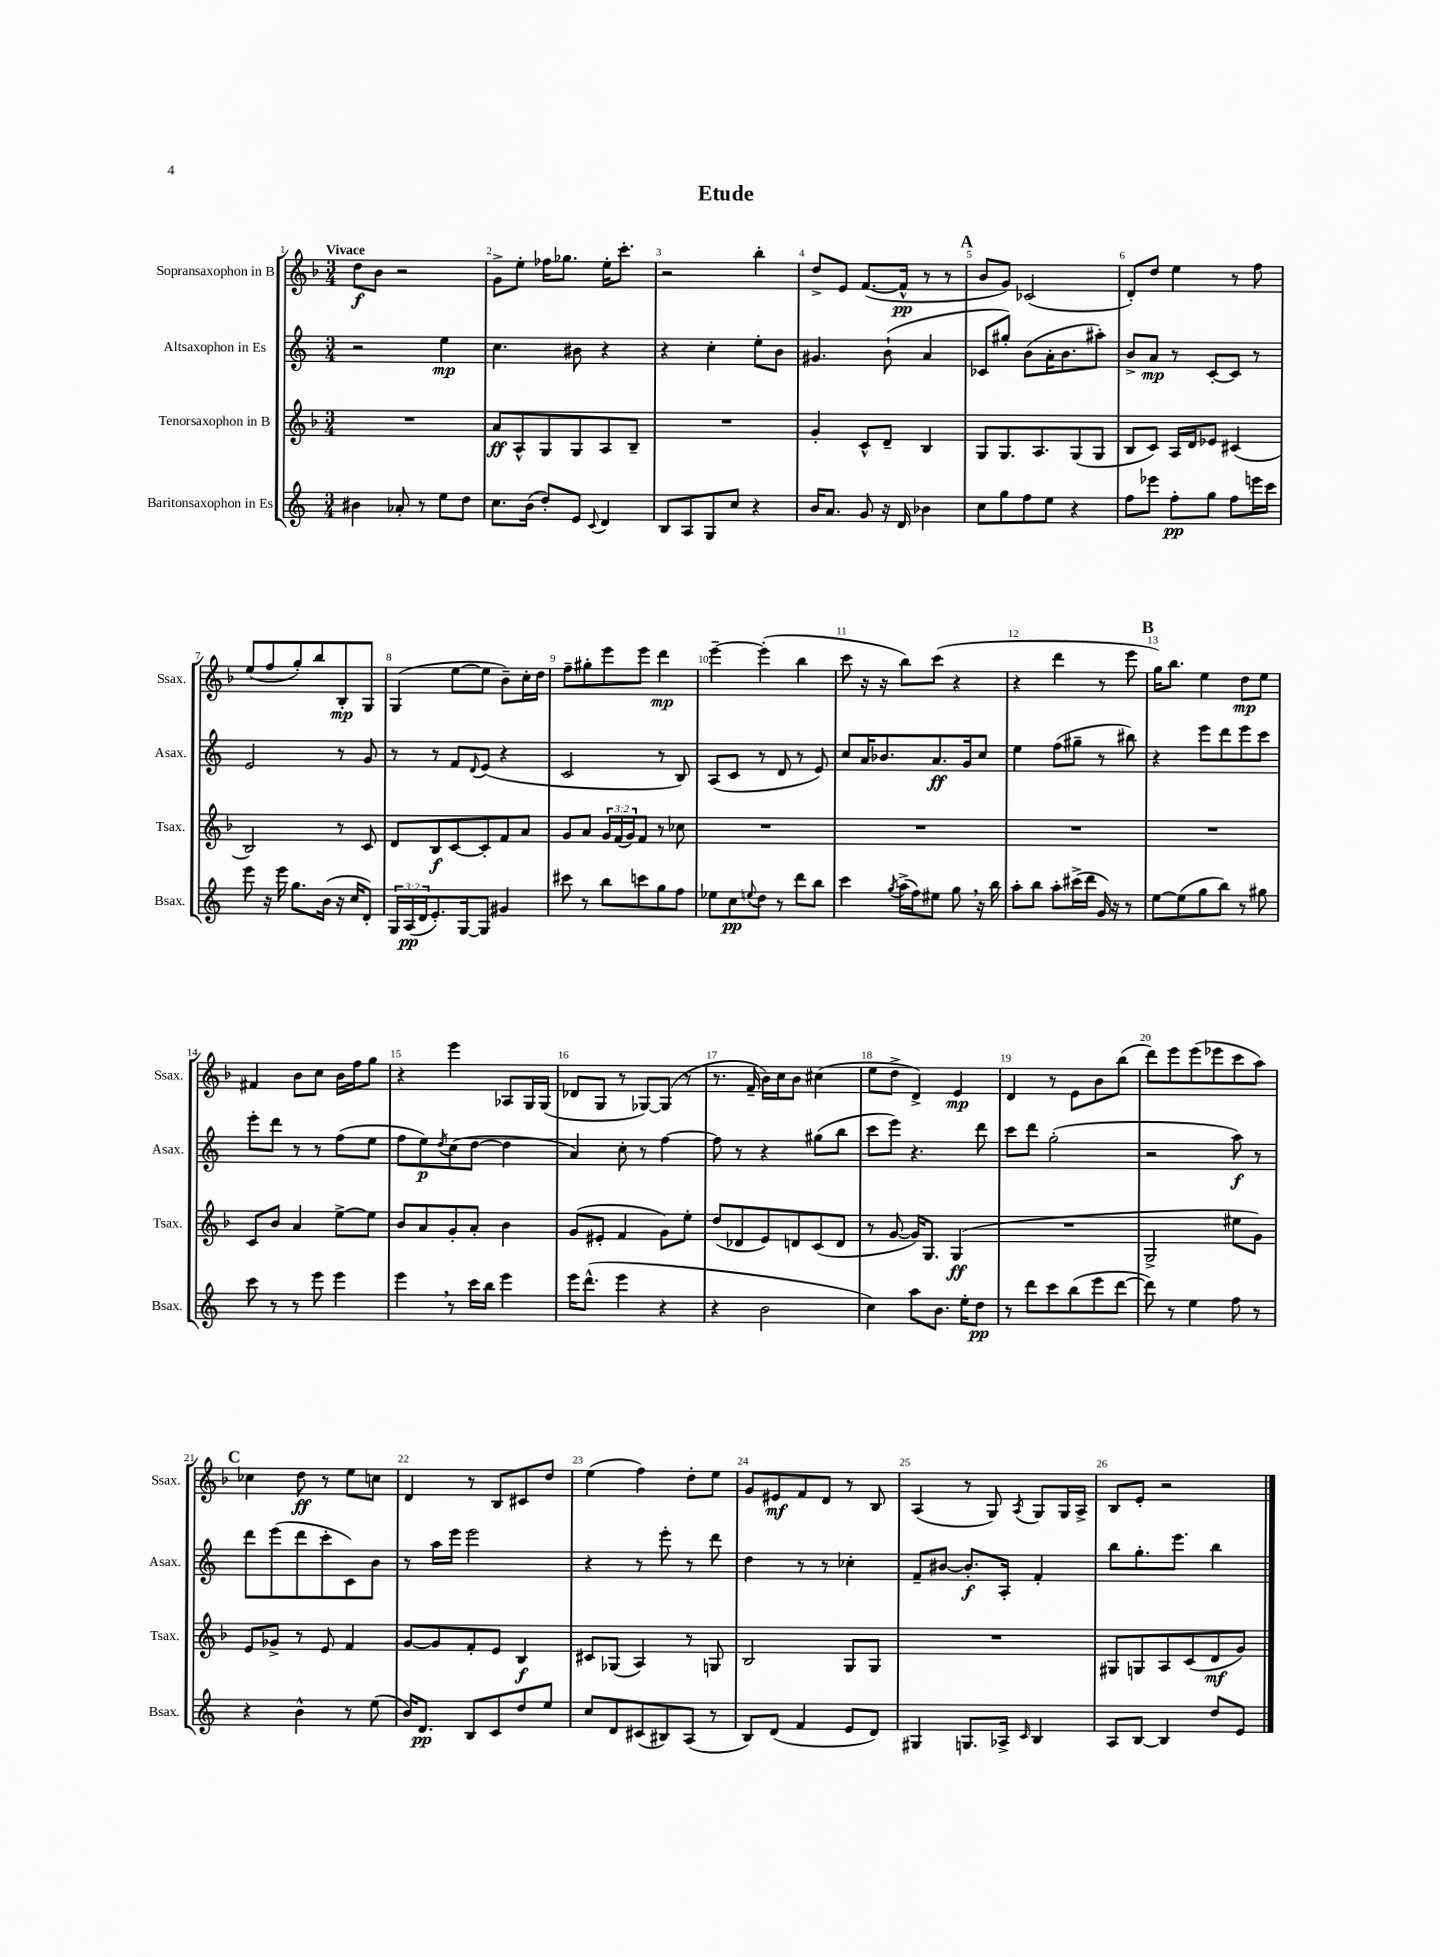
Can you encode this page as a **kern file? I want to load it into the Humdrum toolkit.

**kern	**kern	**kern	**kern
*staff4	*staff3	*staff2	*staff1
*clefG2	*clefG2	*clefG2	*clefG2
*k[]	*k[b-]	*k[]	*k[b-]
*M3/4	*M3/4	*M3/4	*M3/4
4b#	2.r	2r	8dd
.	.	.	8b-
8a-'	.	.	2r
8r	.	.	.
8ee	.	4ee	.
8dd	.	.	.
=	=	=	=
8.cc	8a	4.cc	8g^
.	8A^^	.	8ee'
(16b	.	.	.
8dd')	8G	.	16ff-
.	.	.	8.gg-
8e	8G	8b#	.
8qqc	.	.	.
4d	8A	4r	16ee'
.	.	.	8.ccc'
.	8B-~	.	.
=	=	=	=
8B	2.r	4r	2r
8A	.	.	.
8G	.	4cc'	.
8cc	.	.	.
4r	.	8ee'	4bb-'
.	.	8b	.
=	=	=	=
16b	4g'	4.g#	8dd^
8.a	.	.	.
.	.	.	8e
8g	8c^^	.	([8.f
16r	8d~	(8b`	.
16d	.	.	16f^^]
4b-	4B-	4a	8r
.	.	.	8r
=	=	=	=
8cc	8G	8c-	8b-
8gg	8.G	8gg#')	8g)
8ff	.	(8b	(2c-
.	8.A	.	.
8ee	.	16a'	.
.	.	8.b	.
4r	(8G	.	.
.	8G	8aa#')	.
=	=	=	=
8ff	8B-	8b^	8d')
8eee-	8c)	8a	8dd
8ff'	16A	8r	4ee
.	16d	.	.
8gg	8e-	[8c'	.
8ff	(4c#	8c]	8r
16eee	.	8r	8ff
16ccc	.	.	.
=	=	=	=
8eee	2B-)	2e	(8ee
16r	.	.	8ff
16eee	.	.	.
8.gg	.	.	8gg')
.	.	.	8bb-
(16b	.	.	.
16r	8r	8r	8B-'
16cc	.	.	.
8d')	8c	8g	8G
=	=	=	=
24G	8d	8r	(4G
(24A	.	.	.
24d	.	.	.
8.e')	8B-	8r	.
.	[8c	8f	[8ee
[16G	.	.	.
.	.	8qqd	.
8G]	8c']	(8e	8ee]
4g#	8f	4r	8b-~)
.	8a	.	16cc'
.	.	.	16dd
=	=	=	=
8ccc#	8g	2c	8ff~
8r	8a	.	8gg#'
8bb	24g	.	8eee
.	(24f	.	.
.	24g)	.	.
8ccc	8f	.	8eee
8gg	8r	8r	4ddd
8ff	8cc-	8B)	.
=	=	=	=
8ee-	2.r	(8A	[4eee~
8cc	.	8c	.
8qqee	.	.	.
8dd	.	8r	(4eee']
8r	.	8d	.
8ddd	.	8r	4bb-
8bb	.	8e)	.
=	=	=	=
4ccc	2.r	8cc	8ccc
.	.	16a	16r
.	.	8.b-	16r
8qgg	.	.	.
(16aa^	.	.	8bb-)
16ff)	.	.	.
8ee#	.	8.a	(8ccc
8gg	.	.	4r
.	.	16g	.
16r	.	8cc	.
16bb	.	.	.
=	=	=	=
8aa'	2.r	4ee	4r
8bb	.	.	.
8aa'	.	(8ff	4ddd
(16ccc#^	.	8gg#~	.
16ddd	.	.	.
16g)	.	8r	8r
16r	.	.	.
8r	.	8bb#)	8eee
=	=	=	=
[8ee	2.r	4r	16gg)
.	.	.	8.bb-
(8ee]	.	.	.
8gg	.	8eee	4ee
8bb)	.	8ddd	.
8r	.	8eee	8dd
8gg#	.	8ccc	8ee
=	=	=	=
8ccc	8c	8eee'	4f#
8r	8b-	8ddd	.
8r	4a	8r	8b-
8eee	.	8r	8cc
4eee	[8ee^	(8ff	16b-
.	.	.	16ff
.	8ee]	8ee	8gg
=	=	=	=
4eee	8b-	8ff	4r
.	8a	8ee)	.
.	.	8qdd	.
8r	8g'	(8cc	4eee
16ccc	8a'	[8dd	.
16bb	.	.	.
4eee	4b-	4dd]	8A-
.	.	.	16G
.	.	.	(16G
=	=	=	=
16eee	(8g	4a)	8d-
(8.ddd^^	.	.	.
.	8e#'	.	8G
4eee	4f	8cc'	8r
.	.	8r	[8G-)
4r	8g)	[4ff	(8G-]
.	8ee'	.	8r
=	=	=	=
4r	(8dd	8ff]	8.r
.	8d-	8r	.
.	.	.	16f~
2b	8e)	4r	16b-)
.	.	.	16cc
.	8d	.	8b-
.	(8c	(8gg#	(4cc#
.	8d	8bb	.
=	=	=	=
4cc)	8r	8ccc	8ee
.	[8g	8eee)	8dd^
8aa	16g])	4.r	4d^)
.	8.G	.	.
8.b	.	.	.
.	(4G	.	4e
16ee'	.	.	.
8dd	.	8ddd	.
=	=	=	=
8r	2.r	8ccc	4d
8ddd	.	8ddd	.
8ccc	.	(2gg'	8r
(8bb	.	.	8e
8eee	.	.	8b-
[8ddd	.	.	(8bb-
=	=	=	=
8ddd])	2G^	2r	8ddd)
8r	.	.	8eee
4ee	.	.	(8eee
.	.	.	8eee-
8ff	8ee#	8aa)	8ccc
8r	8g)	8r	8aa)
=	=	=	=
4r	8e	8ddd	4cc-
.	8g-^	(8eee	.
4b^^	8r	8ddd	8dd
.	8e	8ccc'	8r
8r	4f	8c)	8ee
(8ee	.	8b	8cc
=	=	=	=
16b)	[8g	8r	4d
8.d	.	.	.
.	8g]	16aa	.
.	.	16eee	.
8B	8f'	2eee	8r
8c	8e	.	8B-
8dd	4B-	.	8c#
8ee	.	.	8dd
=	=	=	=
8cc	8c#	4r	(4ee
8d	(8G-	.	.
(8c#	4A)	8r	4ff)
8B#)	.	8eee'	.
(8A	8r	8r	8dd'
8r	8G	8ddd	8ee
=	=	=	=
8B)	2B-	4dd	8g
(8d	.	.	8e#
4f	.	8r	8f
.	.	8r	8d
8e	8G	4cc-'	8r
8d)	8G	.	8B-
=	=	=	=
4G#	2.r	8f~	(4A
.	.	[8b#	.
8.G	.	8.b#']	8r
.	.	.	8G)
16A-^	.	16A'	.
16qqc	.	.	8qA
4B	.	4f'	8G
.	.	.	16G
.	.	.	16A^
=	=	=	=
8A	8G#	8bb	8B-
[8B	8G	8.gg'	8e'
4B]	8A	.	2r
.	.	8.eee	.
.	(8c	.	.
8dd	8d	4bb	.
8e	8g)	.	.
==	==	==	==
*-	*-	*-	*-
